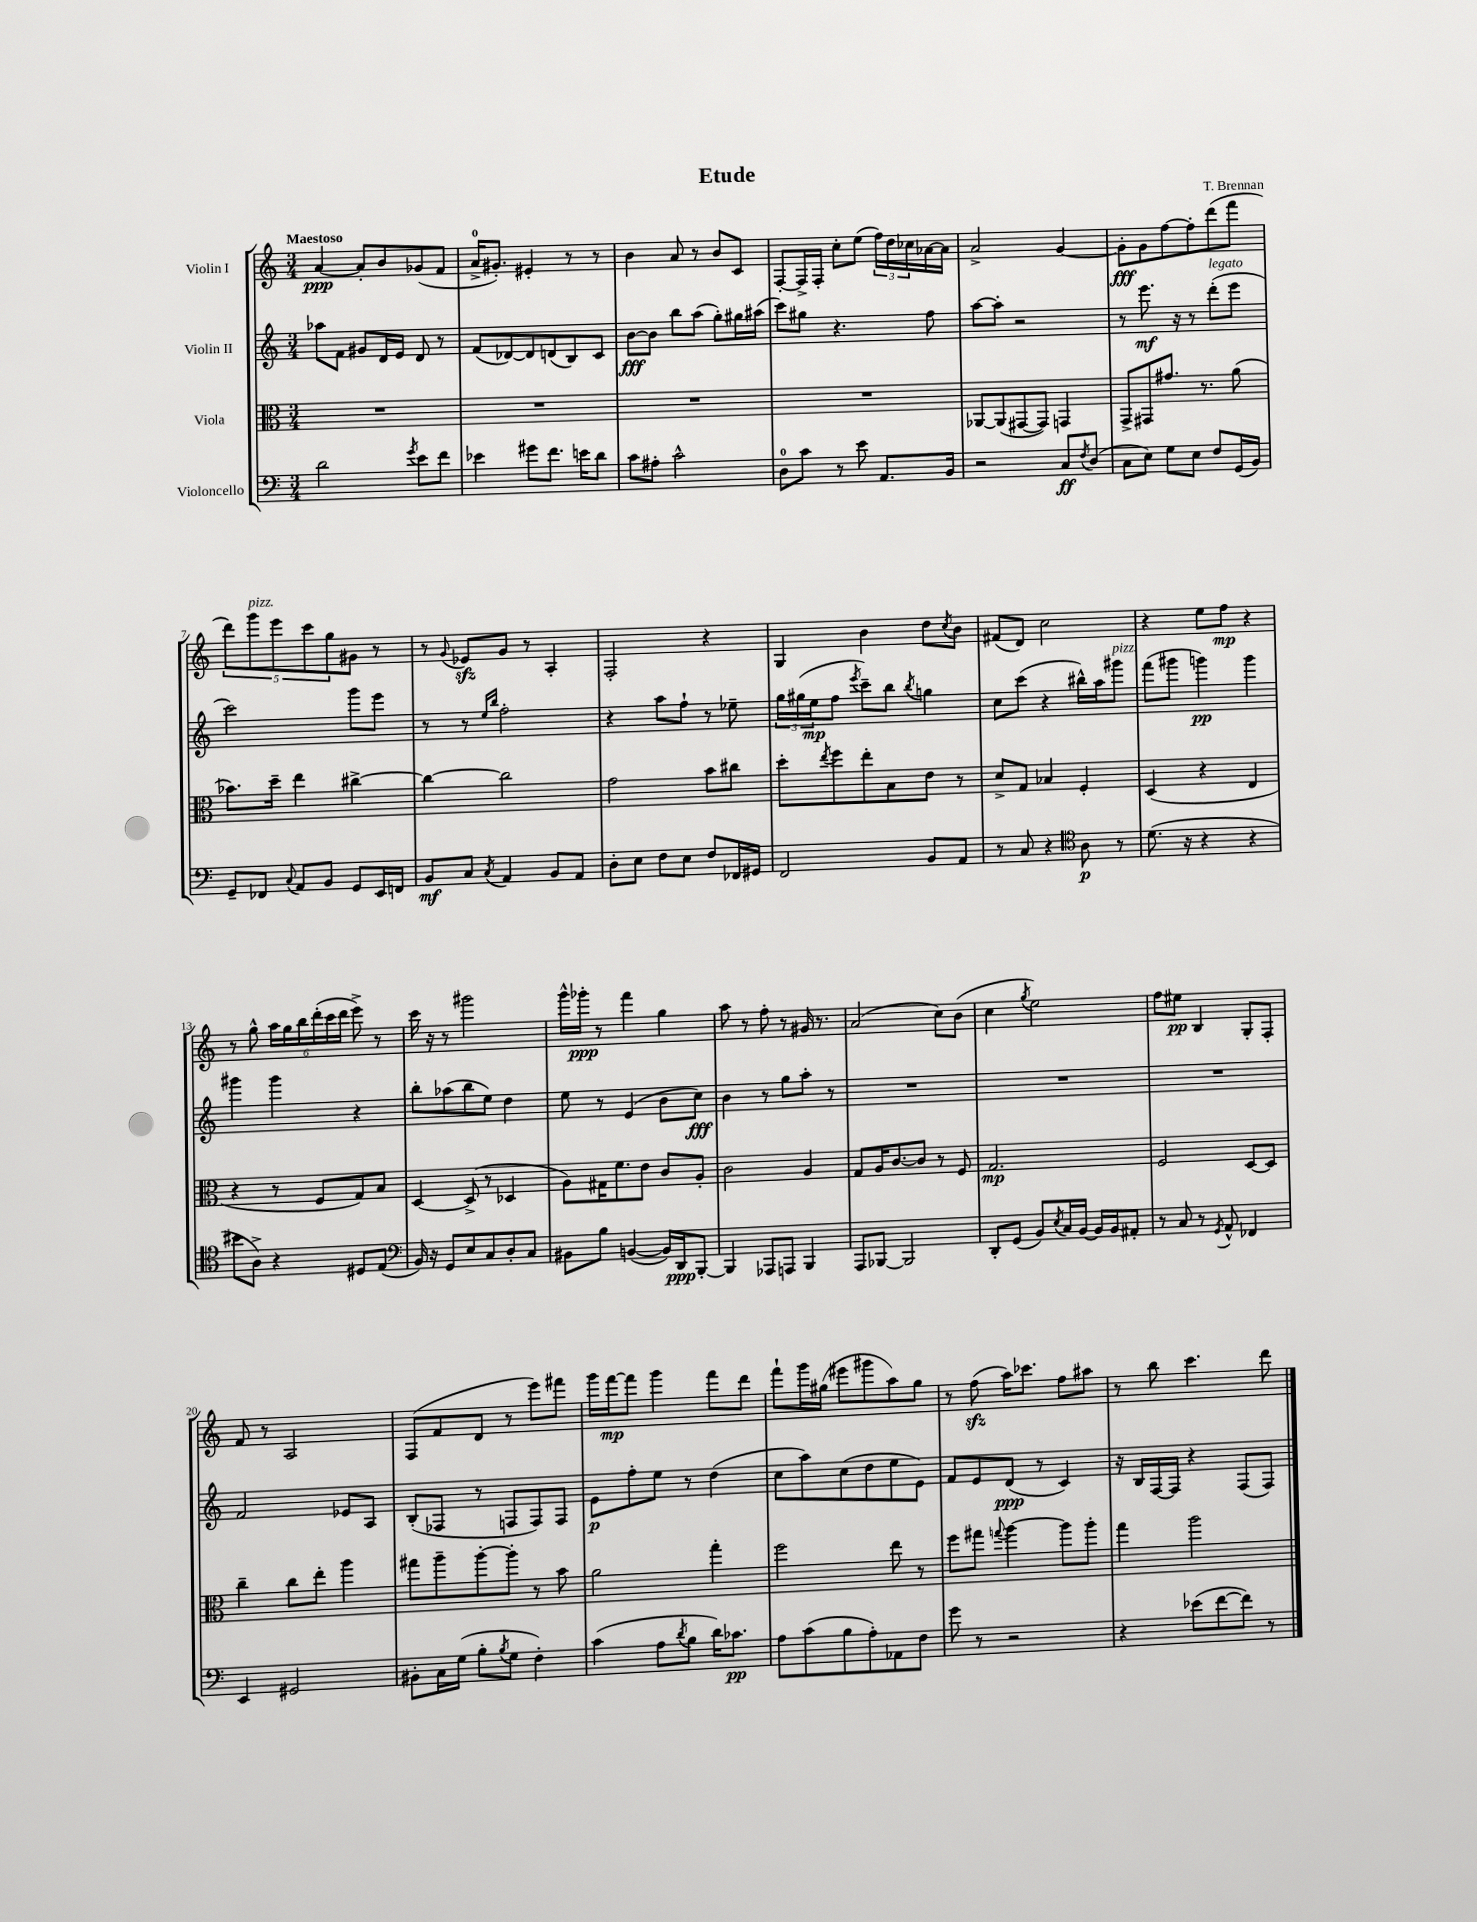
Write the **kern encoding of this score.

**kern	**dynam	**kern	**dynam	**kern	**dynam	**kern	**dynam
*part4	*part4	*part3	*part3	*part2	*part2	*part1	*part1
*staff4	*staff4	*staff3	*staff3	*staff2	*staff2	*staff1	*staff1
*I"Violoncello	*	*I"Viola	*	*I"Violin II	*	*I"Violin I	*
*clefF4	*	*clefC3	*	*clefG2	*	*clefG2	*
*k[]	*	*k[]	*	*k[]	*	*k[]	*
*M3/4	*	*M3/4	*	*M3/4	*	*M3/4	*
=1	=1	=1	=1	=1	=1	=1	=1
!	!	!	!	!	!	!LO:TX:a:B:t=Maestoso	!
2d\	.	2.r	.	8aa-X\L	.	[4a/	ppp
.	.	.	.	8f\J	.	.	.
.	.	.	.	8g#X/L	.	8a'/L]	.
.	.	.	.	16d/L	.	8b/	.
.	.	.	.	16e/JJ	.	.	.
8qg/	.	.	.	.	.	.	.
8e\L	.	.	.	8d/	.	(8g-X/	.
8f\J	.	.	.	8r	.	8f/J	.
=2	=2	=2	=2	=2	=2	=2	=2
4e-X\	.	2.r	.	(8f/L	.	16a^/KL	.
.	.	.	.	.	.	8.g#X'/J)	.
.	.	.	.	[8d-X/)	.	.	.
8g#X\L	.	.	.	8d-/]	.	4e#X'/	.
8.f\J	.	.	.	(8dn/	.	.	.
.	.	.	.	8B/)	.	8r	.
16en\KL	.	.	.	.	.	.	.
8d\J	.	.	.	8c/J	.	8r	.
=3	=3	=3	=3	=3	=3	=3	=3
8c\L	.	2.r	.	[8b\L	fff	4b\	.
8A#X'\J	.	.	.	8b\J]	.	.	.
2c^^\	.	.	.	8bb\L	.	8a/	.
.	.	.	.	(8aa\J	.	8r	.
.	.	.	.	8gg'\L)	.	8b/L	.
.	.	.	.	16gg#X\L	.	8c/J	.
.	.	.	.	(16aa#X\JJ	.	.	.
=4	=4	=4	=4	=4	=4	=4	=4
8D\L	.	2.r	.	8ccc\L)	.	[8F'/L	.
8c\J	.	.	.	8gg#X\J	.	16F^/L]	.
.	.	.	.	.	.	16F'/JJ	.
8r	.	.	.	4.r	.	8cc'\L	.
8e\	.	.	.	.	.	(8ee\J	.
8.AA/L	.	.	.	.	.	24ff\LL)	.
.	.	.	.	.	.	24dd\	.
.	.	.	.	.	.	24cc-X\	.
.	.	.	.	8ff\	.	[16a-X\	.
16BB/Jk	.	.	.	.	.	16a-\JJ]	.
=5	=5	=5	=5	=5	=5	=5	=5
2r	.	[8AA-X/L	.	[8aa\L	.	2a^/	.
.	.	(8AA-/]	.	8aa'\J]	.	.	.
.	.	[8GG#X/	.	2r	.	.	.
.	.	8GG#/J])	.	.	.	.	.
8C/L	ff	4GGn/	.	.	.	[4g/	.
8qF/	.	.	.	.	.	.	.
(8D/J	.	.	.	.	.	.	.
=6	=6	=6	=6	=6	=6	=6	=6
8C\L	.	8GG^/L	.	8r	.	8g'\L]	fff
8E\J)	.	8GG#X/	.	8.eee\	mf	8g\	.
8G\L	.	8.g#X/J	.	.	.	[8ff\	.
.	.	.	.	16r	.	.	.
8E\J	.	.	.	8r	.	8ff'\]	.
.	.	8.r	.	.	.	.	.
!	!	!	!	!LO:TX:a:i:t=legato	!	!	!
8F/L	.	.	.	(8ddd'\L	.	(8ddd\	.
(16GG/L	.	(8a\	.	8eee\J	.	8fff\J	.
16BB/JJ)	.	.	.	.	.	.	.
!!LO:LB:g=z
=7	=7	=7	=7	=7	=7	=7	=7
8GG~/L	.	8.b-X\L)	.	2ccc\)	.	10ddd\L)	.
!	!	!	!	!	!	!LO:TX:a:i:t=pizz.	!
.	.	.	.	.	.	10ggg\	.
8FF-X/J	.	.	.	.	.	.	.
.	.	16dd~\Jk	.	.	.	.	.
.	.	.	.	.	.	10eee\	.
8qqC/	.	.	.	.	.	.	.
8AA/L	.	4ee\	.	.	.	.	.
.	.	.	.	.	.	10ccc\	.
8BB/J	.	.	.	.	.	.	.
.	.	.	.	.	.	10gg\	.
8GG/L	.	[4cc#X^\	.	8ggg\L	.	8g#X\J	.
16EE/L	.	.	.	8eee\J	.	8r	.
16FFn/JJ	.	.	.	.	.	.	.
=8	=8	=8	=8	=8	=8	=8	=8
8BB/L	mf	4cc#\_	.	8r	.	8r	.
.	.	.	.	.	.	8qqg/	.
8C/J	.	.	.	8r	.	8e-Xzz/L	.
.	.	.	.	16qqee/LL	.	.	.
8qC/	.	.	.	16qqbb/JJ	.	.	.
4AA/	.	2cc#\]	.	2ff'\	.	8g/J	.
.	.	.	.	.	.	8r	.
8BB/L	.	.	.	.	.	4A'/	.
8AA/J	.	.	.	.	.	.	.
=9	=9	=9	=9	=9	=9	=9	=9
8D'\L	.	2g\	.	4r	.	2F'/	.
8E\J	.	.	.	.	.	.	.
8F\L	.	.	.	8aa\L	.	.	.
8E\J	.	.	.	8ff`\J	.	.	.
8F/L	.	8b\L	.	8r	.	4r	.
16FF-X/L	.	8cc#X\J	.	8ee-X~\	.	.	.
16GG#X/JJ	.	.	.	.	.	.	.
=10	=10	=10	=10	=10	=10	=10	=10
2FF/	.	8dd'\L	.	24gg\LL	.	4G/	.
.	.	.	.	(24gg#X\	.	.	.
.	.	.	.	24ee\J	mp	.	.
.	.	8qee/	.	.	.	.	.
.	.	8ff\	.	8ff\J	.	.	.
.	.	.	.	8qeee/	.	.	.
.	.	8ee'\	.	8ccc~\L)	.	4b\	.
.	.	8B\	.	8bb\J	.	.	.
.	.	.	.	8qbb/	.	.	.
8BB/L	.	8e\J	.	4ggn\	.	8dd\L	.
.	.	.	.	.	.	8qcc/	.
8AA/J	.	8r	.	.	.	8b\J	.
=11	=11	=11	=11	=11	=11	=11	=11
8r	.	8d^/L	.	8cc\L	.	(8f#X/L	.
8C/	.	8G/J	.	(8ccc\J	.	8d/J)	.
4r	.	4B-X/	.	4r	.	2cc\	.
*clefC4	*	*	*	*	*	*	*
8A\	p	4F'/	.	16bb#X^^\LL)	.	.	.
.	.	.	.	16aa\J	.	.	.
!	!	!	!	!LO:TX:a:i:t=pizz.	!	!	!
8r	.	.	.	8ggg#X\J	.	.	.
=12	=12	=12	=12	=12	=12	=12	=12
(8.d\	.	(4D/	.	(8fff\L	.	4r	.
.	.	.	.	8ggg#X\J	.	.	.
16r	.	.	.	.	.	.	.
4r	.	4r	.	4gggn\)	pp	8ee\L	.
.	.	.	.	.	.	8ff\J	mp
4r	.	4E/	.	4ggg\	.	4r	.
!!LO:LB:g=z
=13	=13	=13	=13	=13	=13	=13	=13
8b#X\L	.	4r	.	4ggg#X\	.	8r	.
8A^\J)	.	.	.	.	.	8gg^^\	.
4r	.	8r	.	4ggg#\	.	24aa\LL	.
.	.	.	.	.	.	24gg\	.
.	.	.	.	.	.	24bb\	.
.	.	8F/L	.	.	.	(24ddd'\	.
.	.	.	.	.	.	24ccc\	.
.	.	.	.	.	.	24ddd\JJ	.
8D#X/L	.	8G/)	.	4r	.	8eee^\)	.
(8E/J	.	8B/J	.	.	.	8r	.
=14	=14	=14	=14	=14	=14	=14	=14
*clefF4	*	*	*	*	*	*	*
16BB/)	.	[4D/	.	8bb'\L	.	16ccc\	.
16r	.	.	.	.	.	16r	.
8GG/L	.	.	.	(8aa-X\	.	8r	.
8E/	.	(8D^/]	.	8bb\	.	2ggg#X\	.
8C/	.	8r	.	8ee\J)	.	.	.
8D'/	.	4D-X/	.	4dd\	.	.	.
8C/J	.	.	.	.	.	.	.
=15	=15	=15	=15	=15	=15	=15	=15
8BB#X\L	.	8A\L)	.	8ee\	.	16ggg^^\LL	.
.	.	.	.	.	.	16ggg-X'\JJ	ppp
8B\J	.	16G#X\K	.	8r	.	8r	.
.	.	8.f\	.	.	.	.	.
([4BBn/	.	.	.	(4e/	.	4fff\	.
.	.	8e\J	.	.	.	.	.
16BB/LL])	.	8c/L	.	8b\L	.	4gg\	.
16DD/J	ppp	.	.	.	.	.	.
[8BBB'/J	.	8A'/J	.	8cc\J)	fff	.	.
=16	=16	=16	=16	=16	=16	=16	=16
4BBB/]	.	2c\	.	4b\	.	8aa\	.
.	.	.	.	.	.	8r	.
8AAA-X/L	.	.	.	8r	.	8ff'\	.
8AAAn/J	.	.	.	8gg\L	.	8r	.
4BBB/	.	4A/	.	8aa'\J	.	16g#X/	.
.	.	.	.	.	.	8.r	.
.	.	.	.	8r	.	.	.
=17	=17	=17	=17	=17	=17	=17	=17
8AAA/L	.	8G/L	.	2.r	.	(2a/	.
[8BBB-X/J	.	16A/K	.	.	.	.	.
.	.	[8.c/	.	.	.	.	.
2BBB-/]	.	.	.	.	.	.	.
.	.	8c/J]	.	.	.	.	.
.	.	8r	.	.	.	8cc\L)	.
.	.	8F/	.	.	.	(8b\J	.
=18	=18	=18	=18	=18	=18	=18	=18
8DD'/L	.	2.G/	mp	2.r	.	4cc\	.
(8GG/J	.	.	.	.	.	.	.
.	.	.	.	.	.	8qgg/	.
8BB/L)	.	.	.	.	.	2ee\)	.
8qE/	.	.	.	.	.	.	.
16C/L	.	.	.	.	.	.	.
[16BB/JJ	.	.	.	.	.	.	.
16BB/LL]	.	.	.	.	.	.	.
16BB/J	.	.	.	.	.	.	.
8AA#X'/J	.	.	.	.	.	.	.
=19	=19	=19	=19	=19	=19	=19	=19
8r	.	2F/	.	2.r	.	8ff\L	.
8C/	.	.	.	.	.	8ee#X\J	pp
8r	.	.	.	.	.	4B/	.
8qGG/	.	.	.	.	.	.	.
8AA^^/	.	.	.	.	.	.	.
4FF-X/	.	[8D/L	.	.	.	8G'/L	.
.	.	8D/J]	.	.	.	8F'/J	.
!!LO:LB:g=z
=20	=20	=20	=20	=20	=20	=20	=20
4EE/	.	4cc~\	.	2f/	.	8f/	.
.	.	.	.	.	.	8r	.
2GG#X/	.	8cc\L	.	.	.	2A/	.
.	.	8ee'\J	.	.	.	.	.
.	.	4aa\	.	8e-X/L	.	.	.
.	.	.	.	8A/J	.	.	.
=21	=21	=21	=21	=21	=21	=21	=21
8BB#X'\L	.	8gg#X\L	.	(8B'/L	.	(8F/L	.
16C\L	.	8aa~\	.	8F-X/J	.	8f/	.
(16G\JJ	.	.	.	.	.	.	.
8B'\L	.	[8aa'\	.	8r	.	8d/J	.
8qB/	.	.	.	.	.	.	.
8G\J	.	8aa'\J]	.	8Fn/L	.	8r	.
4F'\)	.	8r	.	8F/)	.	8eee\L)	.
.	.	8b\	.	8F/J	.	8fff#X\J	.
=22	=22	=22	=22	=22	=22	=22	=22
(4c\	.	2a\	.	8e\L	p	16ggg\LL	.
.	.	.	.	.	.	[16fff\J	mp
.	.	.	.	8ff'\	.	8fff\J]	.
8A\L	.	.	.	8ee\J	.	4ggg\	.
8qd/	.	.	.	.	.	.	.
8B\J	.	.	.	8r	.	.	.
16d\KL)	.	4gg'\	.	(4dd\	.	8fff\L	.
8.c-X\J	pp	.	.	.	.	.	.
.	.	.	.	.	.	8ddd\J	.
=23	=23	=23	=23	=23	=23	=23	=23
8A\L	.	2ff\	.	8cc\L	.	8fff`\L	.
(8c\	.	.	.	8aa\)	.	16ggg\L	.
.	.	.	.	.	.	(16gg#X\JJ	.
8B\	.	.	.	(8cc\	.	8eee#X\L	.
8A'\)	.	.	.	8dd\	.	8ggg#X\	.
8AA-X\	.	8ee\	.	8ee\	.	8aa\)	.
8F\J	.	8r	.	8e\J)	.	8gg#\J	.
=24	=24	=24	=24	=24	=24	=24	=24
8g\	.	8ff\L	.	8f/L	.	8r	.
8r	.	8gg#X\J	.	8e/	.	(8ffzz\	.
.	.	8qqggn/	.	.	.	.	.
2r	.	[4aa\	.	(8d/J	ppp	16aa\KL)	.
.	.	.	.	.	.	8.ccc-X\J	.
.	.	.	.	8r	.	.	.
.	.	8aa\L]	.	4c/)	.	8ff\L	.
.	.	8aa'\J	.	.	.	8aa#X\J	.
=25	=25	=25	=25	=25	=25	=25	=25
4r	.	4gg\	.	16r	.	8r	.
.	.	.	.	16B/LL	.	.	.
.	.	.	.	[16F/	.	8bb\	.
.	.	.	.	16F/JJ]	.	.	.
(8e-X\L	.	2aa\	.	4r	.	4.ccc\	.
[8f\	.	.	.	.	.	.	.
8f\J])	.	.	.	(8F/L	.	.	.
8r	.	.	.	8F/J)	.	8ddd\	.
==	==	==	==	==	==	==	==
*-	*-	*-	*-	*-	*-	*-	*-
